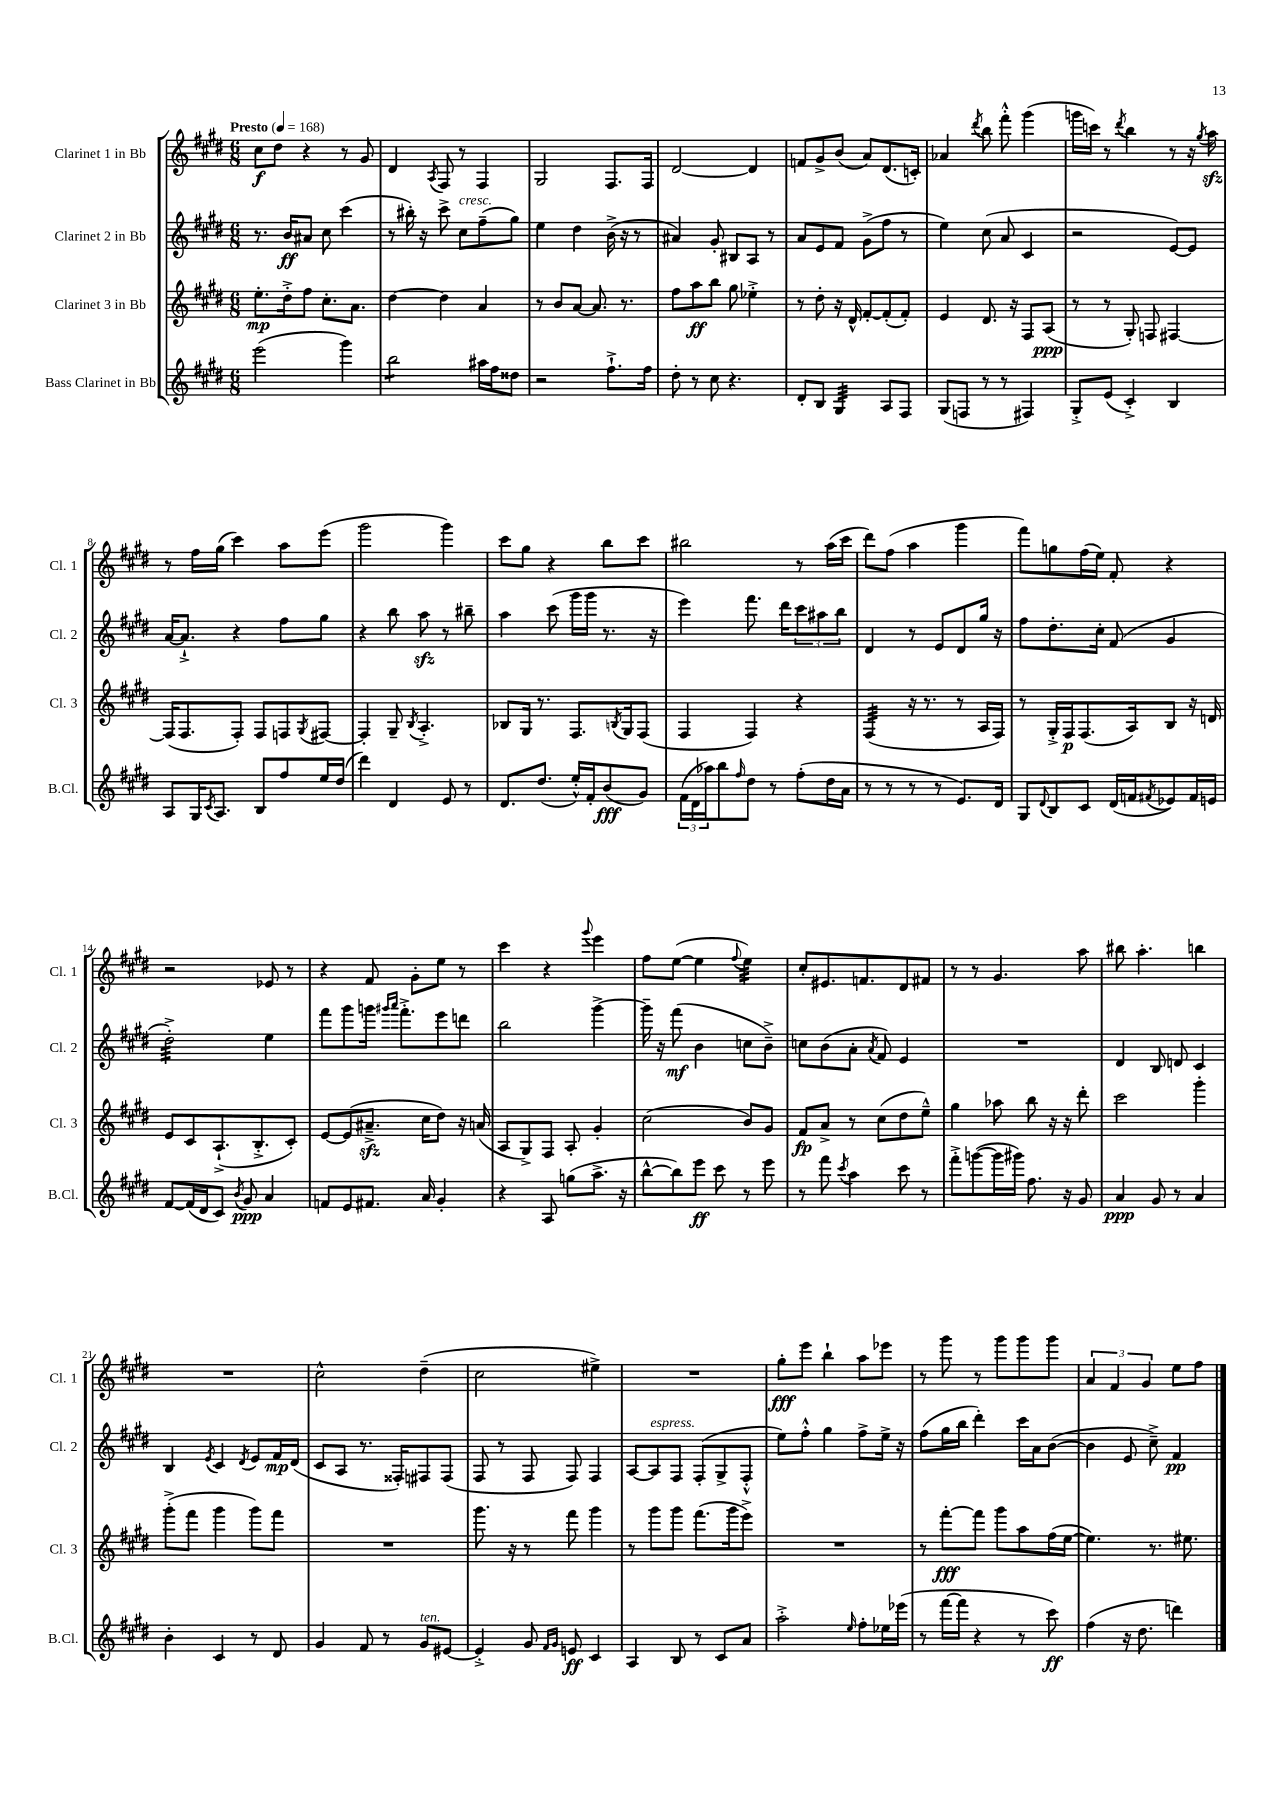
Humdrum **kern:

**kern	**kern	**kern	**kern
*staff4	*staff3	*staff2	*staff1
*clefG2	*clefG2	*clefG2	*clefG2
*k[f#c#g#d#]	*k[f#c#g#d#]	*k[f#c#g#d#]	*k[f#c#g#d#]
*M6/8	*M6/8	*M6/8	*M6/8
*MM168	*MM168	*MM168	*MM168
(2eee	8.ee'	8.r	8cc#
.	.	.	8dd#
.	16dd#'^	16b	.
.	8ff#	8a#	4r
.	8.cc#'	8cc#	.
4ggg#)	.	(4ccc#	8r
.	8.a	.	.
.	.	.	8g#
=	=	=	=
2bb	[4dd#	8r	4d#
.	.	16bb#')	.
.	.	16r	.
.	.	.	8qA
.	4dd#]	8ccc#^	8F#
.	.	8cc#	8r
16aa#	4a	(8ff#~	4F#
16ff#	.	.	.
8dd##	.	8gg#)	.
=	=	=	=
2r	8r	4ee	2G#
.	8b	.	.
.	[8a	4dd#	.
.	8.a]	.	.
8.ff#`^	.	(16b^	8.F#
.	8.r	16r	.
.	.	8r	.
16ff#	.	.	16F#
=	=	=	=
8dd#'	8ff#	4a#)	[2d#
8r	8aa	.	.
8cc#	8bb	8g#'	.
4.r	8gg#	8B#	.
.	4ee-'^	8A	4d#]
.	.	8r	.
=	=	=	=
8d#'	8r	8a	8f
8B	8dd#'	8e	8g#^
4G#	16r	8f#	(8b
.	16d#^^	.	.
.	[8f#'	(8g#^	8a)
8A	(8f#']	8ff#	(8.d#
8F#	8f#')	8r	.
.	.	.	16c')
=	=	=	=
(8G#	4e	4ee)	4a-
8F	.	.	.
.	.	.	8qddd#
8r	8.d#	(8cc#	8bb
8r	.	8a	8fff#'^^
.	16r	.	.
4F#)	8F#	4c#	(4ggg#
.	(8A	.	.
=	=	=	=
8G#'^	8r	2r	16ggg
.	.	.	16ccc)
(8e	8r	.	8r
.	.	.	8qddd#
4c#'^)	8G#')	.	4bb
.	8F	.	.
4B	[4F#	[8e)	8r
.	.	8e]	16r
.	.	.	8qgg#
.	.	.	16aa
=	=	=	=
8A	(16F#]	[16a	8r
.	8.F#	8.a`^]	.
16G#	.	.	16ff#
8qc#	.	.	.
8.A	.	.	(16gg#
.	8F#')	4r	4ccc#)
8B	8F#	.	.
8ff#	8F	8ff#	8aa
.	8qG#	.	.
16ee	[8F#	8gg#	(8eee
(16dd#	.	.	.
=	=	=	=
4ddd#)	4F#']	4r	2ggg#
4d#	8G#~	8bb	.
.	8qB	.	.
.	4.A'^	8aa	.
8e	.	8r	4ggg#)
8r	.	8bb#~	.
=	=	=	=
8.d#	8B-	4aa	8ccc#
.	16G#	.	8gg#
(8.dd#	8.r	.	.
.	.	(8ccc#	4r
16ee'^^)	8.F#	16ggg#	.
16f#'	.	16ggg#	.
(8b	.	8.r	8bb
.	8qB	.	.
.	16G#	.	.
8g#)	(8F#	.	8ccc#
.	.	16r	.
=	=	=	=
(24f#	4F#	4eee)	2bb#
24d#	.	.	.
24aa-)	.	.	.
8bb	.	.	.
16qqff#	.	.	.
8dd#	4F#)	8.fff#	.
8r	.	.	.
.	.	16ddd#	.
(8ff#'	4r	12ccc#	8r
.	.	12aa#	.
16dd#	.	.	(16aa
.	.	12bb	.
16a	.	.	16ccc#
=	=	=	=
8r	(4F#	4d#	8ddd#)
8r	.	.	(8ff#
8r	16r	8r	4aa
.	8.r	.	.
8r	.	8e	.
8.e)	8r	8d#	4ggg#
.	16A	16gg#	.
16d#	16F#)	16r	.
=	=	=	=
8G#	8r	8ff#	8fff#)
8qqd#	.	.	.
8B	16G#'^	8.dd#'	8gg
.	16F#	.	.
8c#	(8.F#	.	(16ff#
.	.	16cc#'	16ee)
(16d#	.	(8f#	8f#'
16f	16A)	.	.
8qf#	.	.	.
8e-)	8B	4g#	4r
16f#	16r	.	.
16e	16d	.	.
=	=	=	=
[8f#	8e	2dd#'^)	2r
(16f#]	8c#	.	.
16d#	.	.	.
8c#)	(8.A`^	.	.
8qb	.	.	.
8g#	.	.	.
.	8.B'^	.	.
4a	.	4ee	8e-
.	8c#')	.	8r
=	=	=	=
8f	[8e	8fff#	4r
8e	(8e]	8ggg#	.
8.f#	8.a#~^	16ggg	8f#
.	.	16qqggg#	.
.	.	16qqaaa	.
.	.	8.fff#'^	.
.	.	.	8g#'
16a	16cc#	.	.
4g#'	8dd#)	8eee	8ee
.	16r	8ddd	8r
.	(16a	.	.
=	=	=	=
4r	8A	2bb	4ccc#
.	8G#^)	.	.
8A	8F#	.	4r
(8gg	8A'	.	.
.	.	.	8qqggg#
8.aa^	4g#'	[4ggg#^	4eee
16r	.	.	.
=	=	=	=
[8bb^^	(2cc#	16ggg#~]	8ff#
.	.	16r	.
8bb])	.	(8fff#	([8ee
8eee	.	4b	4ee]
8ccc#	.	.	.
.	.	.	8qqff#
8r	8b)	8cc	4ee)
8eee	8g#	8b~^)	.
=	=	=	=
8r	8f#	8cc	8cc#'
8fff#	8a^	(8b	8.e#
8qccc#	.	.	.
4aa	8r	8a'	.
.	.	.	8.f
.	.	8qa	.
.	(8cc#	8f#)	.
8ccc#	8dd#	4e	8d#
8r	8ee~^^)	.	8f#
=	=	=	=
8fff#'^	4gg#	2.r	8r
([8ggg	.	.	8r
16ggg]	8aa-	.	4.g#
16ggg#)	.	.	.
8.ff#	8bb	.	.
.	16r	.	.
16r	16r	.	.
8g#	8ddd#'	.	8aa
=	=	=	=
4a	2ccc#	4d#	8bb#
.	.	.	4.aa'
8g#	.	8B	.
8r	.	8d	.
4a	4ggg#'	4c#	4bb
=	=	=	=
4b'	(8ggg#'^	4B	2.r
.	8fff#	.	.
.	.	8qe	.
4c#	4ggg#	4c#	.
.	.	8qd#	.
8r	8ggg#)	8e	.
8d#	8fff#	16f#	.
.	.	(16d#	.
=	=	=	=
4g#	2.r	8c#	2cc#^^
.	.	8A	.
8f#	.	8.r	.
8r	.	.	.
.	.	16F##')	.
8g#	.	8F#	(4dd#~
[8e#	.	(8F#	.
=	=	=	=
4e#'^]	8.ggg#	8F#	2cc#
.	.	8r	.
.	16r	.	.
8g#	8r	8F#	.
16qqf#	.	.	.
16qqg#	.	.	.
8e	8fff#	8F#)	.
4c#	4ggg#	4F#	4ee#^)
=	=	=	=
4A	8r	[8A	2.r
.	8ggg#	8A]	.
8B	8ggg#	8F#	.
8r	(8.fff#	(8F#'	.
8c#	.	8G#^	.
.	16ggg#	.	.
8a	8eee^)	8F#'^^	.
=	=	=	=
2aa'^	2.r	8ee)	8gg#'
.	.	8ff#'^^	8eee
.	.	4gg#	4bb`
16qqee	.	.	.
8ff#'	.	8ff#^	8aa
16ee-	.	16ee^	8eee-
(16eee-	.	16r	.
=	=	=	=
8r	8r	(8ff#	8r
[16fff#	[8fff#'	16gg#	8ggg#
16fff#]	.	16bb	.
4r	8fff#]	4ddd#')	8r
.	8ggg#	.	8ggg#
8r	8aa	16ccc#	8ggg#
.	.	16a	.
8ccc#)	(16ff#	([8b	8ggg#
.	[16ee	.	.
=	=	=	=
(4ff#	4.ee])	4b]	6a
.	.	.	6f#
16r	.	8e	.
8.dd#	.	.	.
.	.	.	6g#
.	8.r	8cc#~^)	.
4ddd)	.	4f#	8ee
.	8.ee#	.	.
.	.	.	8ff#
==	==	==	==
*-	*-	*-	*-
